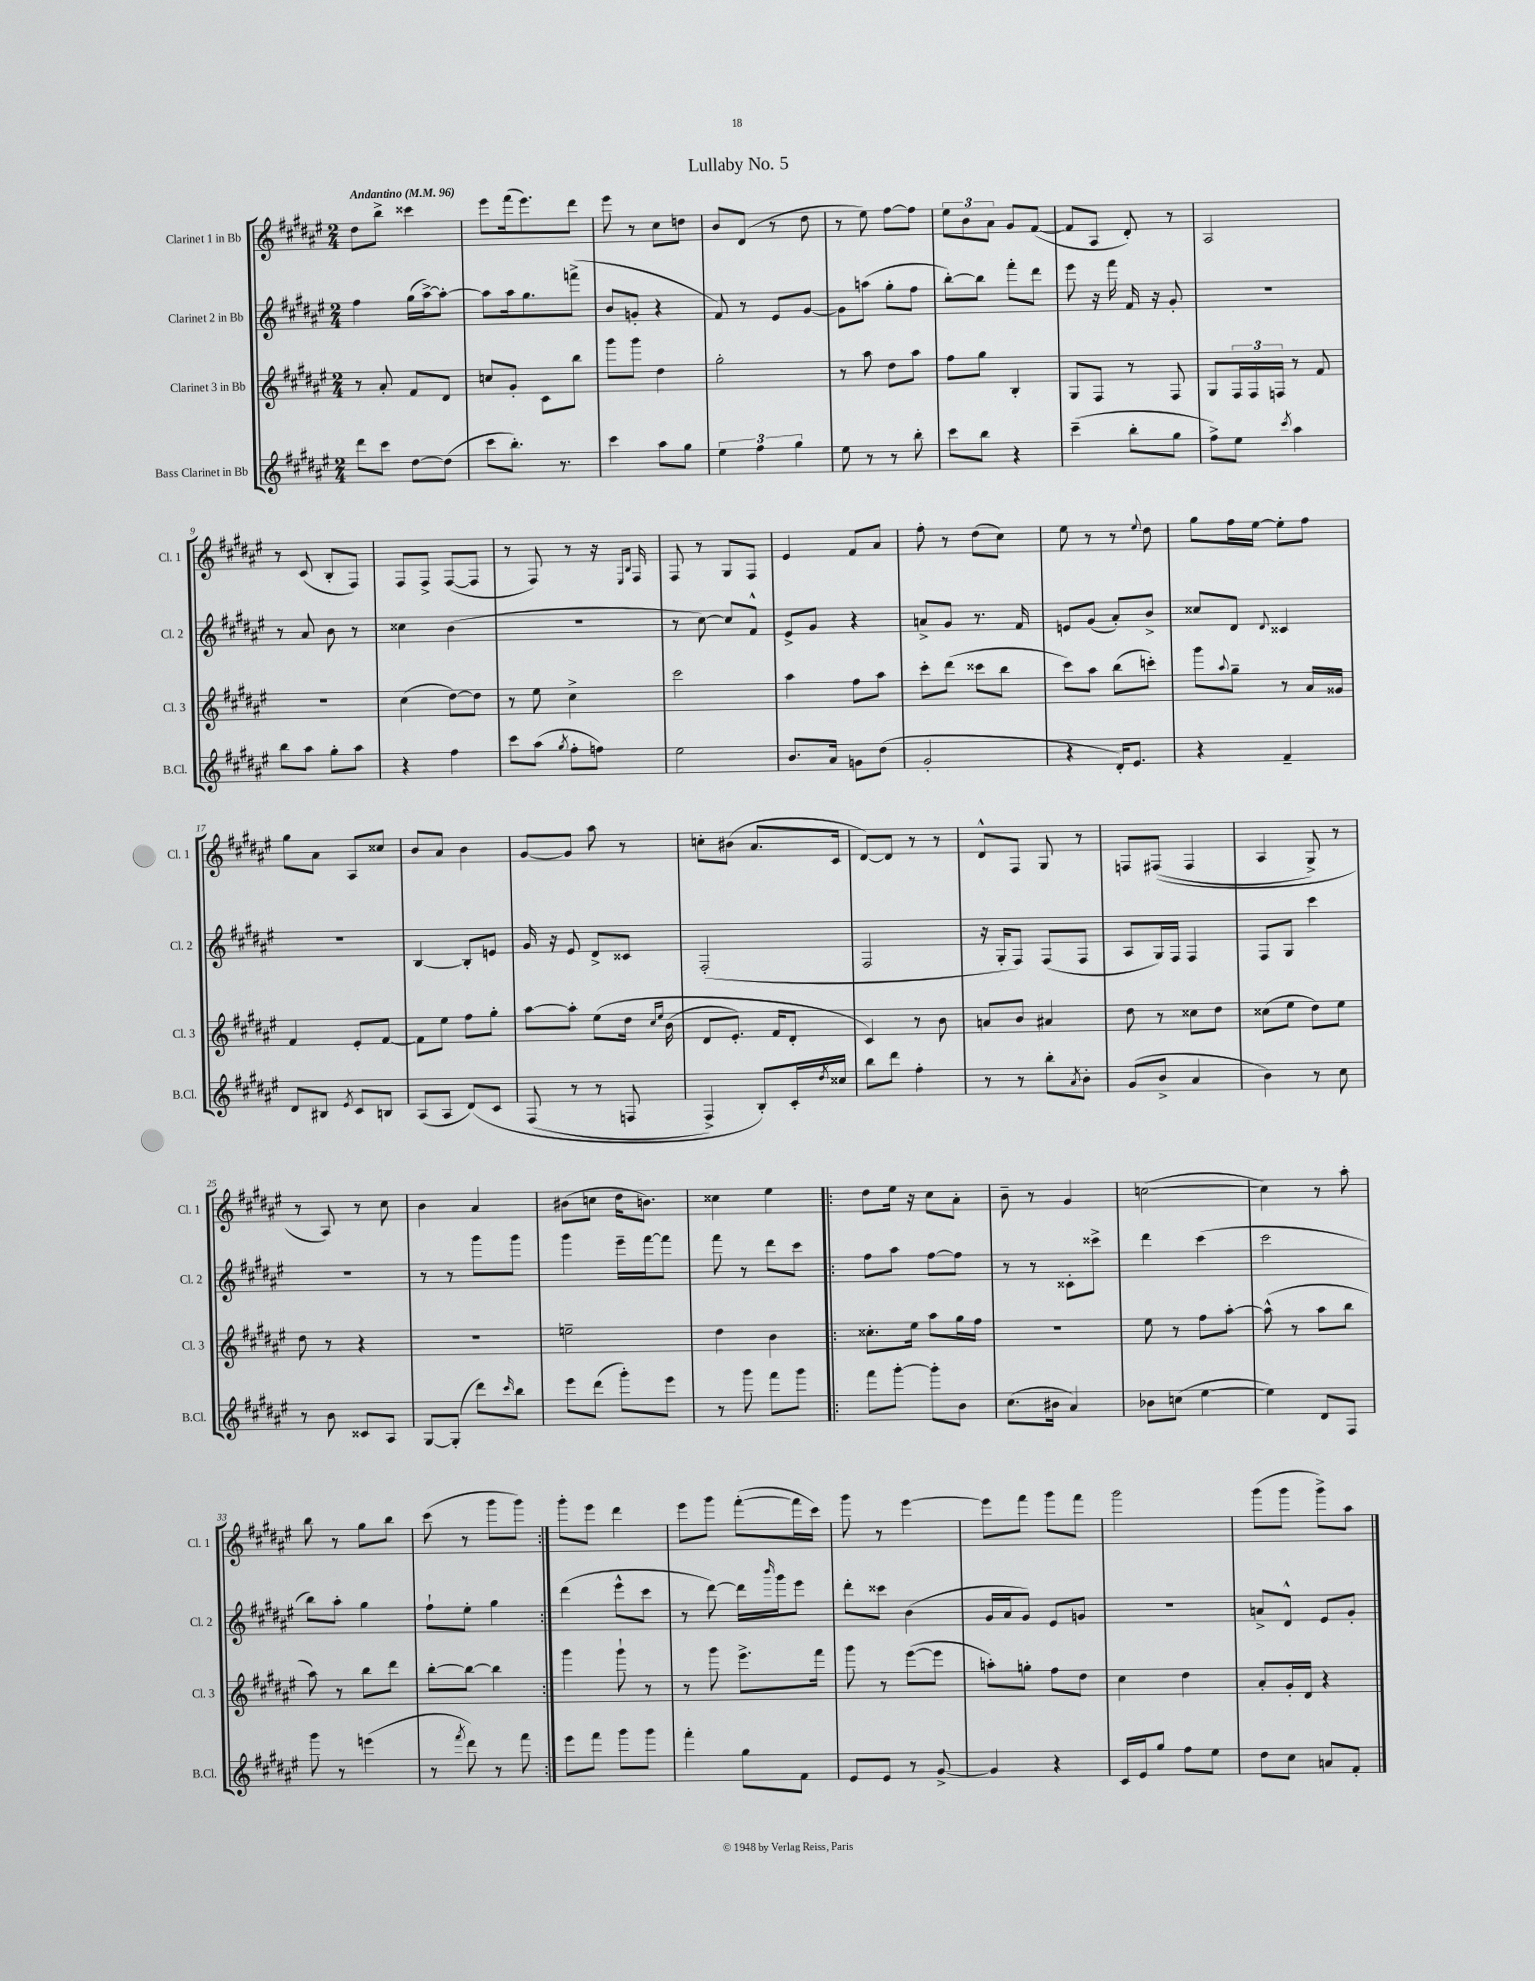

**kern	**kern	**kern	**kern
*staff4	*staff3	*staff2	*staff1
*clefG2	*clefG2	*clefG2	*clefG2
*k[f#c#g#d#a#e#]	*k[f#c#g#d#a#e#]	*k[f#c#g#d#a#e#]	*k[f#c#g#d#a#e#]
*M2/4	*M2/4	*M2/4	*M2/4
*MM96	*MM96	*MM96	*MM96
8ddd#	8r	4ff#	8dd#
8ccc#	8a#'	.	8bb^
[8dd#	8f#	(16gg#	4ccc##
.	.	[16aa#^)	.
(8dd#]	8d#	8aa#'_	.
=	=	=	=
8ccc#	8cc	8aa#]	8eee#
8.bb')	8g#'	16aa#	(16fff#
.	.	8.gg#	8.eee#)
.	8c#	.	.
8.r	.	.	.
.	8bb	(8fff^	8ddd#
=	=	=	=
4ccc#	8ggg#	8b	8eee#
.	8ggg#	8g'	8r
8aa#	4dd#	4r	8cc#
8gg#	.	.	8dd
=	=	=	=
6ee#	2gg#'	8f#)	8b
.	.	8r	(8d#
6ff#	.	.	.
.	.	8e#	8r
6gg#	.	.	.
.	.	[8g#	8dd#
=	=	=	=
8ee#	8r	8g#]	8r
8r	8aa#	(8aa	8ee#)
8r	8dd#	8gg#'	[8ff#
8bb'	8aa#	8ff#	8ff#]
=	=	=	=
8ccc#	8ff#	[8bb')	12ee#
.	.	.	12b
8bb	8gg#	8bb]	.
.	.	.	12a#
4r	4B'	8fff#'	8g#
.	.	8ddd#	([8f#
=	=	=	=
(4ccc#~	8G#	8eee#	8f#]
.	8F#	16r	8A#
.	.	16fff#	.
8bb'	8r	16f#	8d#')
.	.	16r	.
8gg#	8F#	8g#'	8r
=	=	=	=
8ff#^)	8G#	2r	2A#
8ee#	24F#	.	.
.	24F#	.	.
.	24F	.	.
8qccc#	.	.	.
4aa#	8r	.	.
.	8f#	.	.
=	=	=	=
8bb	2r	8r	8r
8aa#	.	8a#	(8c#
8gg#'	.	8b	8B'
8aa#	.	8r	8F#)
=	=	=	=
4r	(4cc#	4cc##	8F#
.	.	.	8F#^
4ff#	[8dd#)	(4b	([8F#
.	8dd#]	.	8F#]
=	=	=	=
8ccc#	8r	2r	8r
(8aa#	8ee#	.	8F#)
8qgg#	.	.	.
8ff#'	4cc#^	.	8r
8ff)	.	.	16r
.	.	.	16qqE#
.	.	.	16qqB
.	.	.	16F#
=	=	=	=
2ee#	2ccc#	8r	8F#
.	.	[8cc#)	8r
.	.	8cc#]	8G#
.	.	8f#^^	8F#
=	=	=	=
8.b	4aa#	8e#^	4e#
.	.	8g#	.
16a#	.	.	.
8g	8ff#	4r	8f#
(8dd#	8aa#	.	8a#
=	=	=	=
2g#'	8ccc#'	8a^	8ff#'
.	(8ddd#	8g#	8r
.	8ccc##	8.r	(8dd#
.	8bb	.	8cc#)
.	.	16f#	.
=	=	=	=
4r	8ccc#)	8e	8ee#
.	8aa#	(8g#	8r
16d#')	(8bb	8a#')	8r
8.e#	.	.	.
.	.	.	8qqee#
.	8ccc')	8b^	8dd#
=	=	=	=
4r	8ggg#	8cc##	8gg#
.	8qqaa#	.	.
.	8gg#~	8d#	16ff#
.	.	.	[16ee#
.	.	8qqd#	.
4f#~	8r	4c##	8ee#']
.	16a#	.	8ff#
.	16g##	.	.
=	=	=	=
8d#	4f#	2r	8gg#
8B#	.	.	8a#
8qe#	.	.	.
8c#	8e#'	.	8A#
8B	[8f#	.	8cc##
=	=	=	=
(8A#	8f#]	[4B	8b
8A#	8ee#	.	8a#
&(8d#)	8ff#	8B']	4b
8c#	8gg#'	8e	.
=	=	=	=
(8F#	[8aa#	16g#	[8g#
.	.	16r	.
8r	8aa#']	8e#	8g#]
8r	&(8ee#	8d#^	8aa#
8F	16dd#	8c##	8r
.	16qqcc#	.	.
.	16qqee#	.	.
.	(16b	.	.
=	=	=	=
4F#^)	8d#	(2F#'	8cc'
.	8.e#')	.	(8b#
8B'&)	.	.	8.a#
.	16f#	.	.
16c#'	8d#'	.	.
8qdd#	.	.	.
16cc##	.	.	16c#
=	=	=	=
8bb	4c#&)	2F#	[8d#)
8ddd#	.	.	8d#]
4ff#'	8r	.	8r
.	8b	.	8r
=	=	=	=
8r	8a	16r	8d#^^
.	.	16G#'	.
8r	8b	8F#)	8F#
8bb'	4a#	(8F#	8G#
8qa#	.	.	.
8b'	.	8F#	8r
=	=	=	=
(8g#	8dd#	8A#	8F
8b^	8r	16G#)	&((8F#
.	.	16F#	.
4a#	8cc##	4F#	4F#
.	8dd#	.	.
=	=	=	=
4b)	(8cc##	8F#	4A#
.	8ee#	8G#	.
8r	8dd#)	4ccc#	8G#^)
8cc#	8ee#	.	8r
=	=	=	=
8r	8dd#	2r	8r
8b	8r	.	8A#&)
8c##	4r	.	8r
8A#	.	.	8cc#
=	=	=	=
[8G#	2r	8r	4b
(8G#']	.	8r	.
8ddd#)	.	8ggg#	4a#
16qqccc#	.	.	.
8bb	.	8ggg#	.
=	=	=	=
8eee#	2ee~	4ggg#	(8b#
(8ddd#	.	.	8cc
8ggg#')	.	16eee#~	16dd#
.	.	[16fff#	8.b)
8eee#	.	8fff#]	.
=	=	=	=
8r	4dd#	8fff#	4cc##
8ggg#	.	8r	.
8fff#	4b	8ddd#	4ee#
8ggg#	.	8ccc#	.
=!|:	=!|:	=!|:	=!|:
8fff#	8.cc##'	8ff#	8dd#
[8ggg#'	.	8aa#	16ee#
.	16ee#	.	16r
8ggg#']	8aa#	[8ff#	8cc#
8b	16gg#	8ff#]	8a#'
.	16ff#	.	.
=	=	=	=
(8.cc#	2r	8r	8b~
.	.	8r	8r
16b#	.	.	.
4a#)	.	8c##'	4g#
.	.	8ccc##^	.
=	=	=	=
8b-	8ee#	4ddd#	([2cc
(8cc	8r	.	.
[4ee#	8ff#	(4ccc#	.
.	[8aa#'	.	.
=	=	=	=
4ee#])	(8aa#^^]	2ccc#	4cc])
.	8r	.	.
8d#	8aa#	.	8r
8F#	8bb	.	8aa#'
=	=	=	=
8ggg#	8aa#)	8bb)	8bb
8r	8r	8aa#'	8r
(4eee	8bb	4gg#	8gg#
.	8ddd#	.	8bb
=	=	=	=
8r	[8bb'	8ff#`	(8ccc#
8qfff#	.	.	.
8ddd#)	8bb_	8ee#'	8r
8r	4bb]	4gg#	8ggg#
8fff#	.	.	8ggg#)
=:|!	=:|!	=:|!	=:|!
8eee#	4ggg#	(4ddd#	8ggg#'
8fff#	.	.	8eee#
8ggg#	8ggg#`	8eee#^^	4ddd#
8ggg#	8r	8ccc#	.
=	=	=	=
4fff#'	8r	8r	8eee#
.	8ggg#	[8ddd#)	8ggg#
8gg#	8.eee#^	16ddd#]	([8fff#'
.	.	16qqbbb	.
.	.	16ggg#	.
8f#	.	8eee#	16fff#]
.	16fff#	.	16ccc#)
=	=	=	=
8e#	8ggg#	8ddd#'	8ggg#
8e#	8r	8ccc##	8r
8r	([8eee#	(4b	[4eee#
[8g#^	8eee#]	.	.
=	=	=	=
4g#]	8aa')	16g#	8eee#]
.	.	16a#	.
.	8gg'	8g#)	8fff#
4r	8ff#	8e#	8ggg#
.	8dd#	8g	8fff#
=	=	=	=
16c#	4cc#	2r	2ggg#
16e#	.	.	.
8gg#	.	.	.
8ff#	4dd#	.	.
8ee#	.	.	.
=	=	=	=
8dd#	8a#'	8a^	(8ggg#
8cc#	16g#'	8d#^^	8ggg#
.	16d#	.	.
8a	4r	8e#	8ggg#^)
8f#'	.	8g#'	8aa#
==	==	==	==
*-	*-	*-	*-
